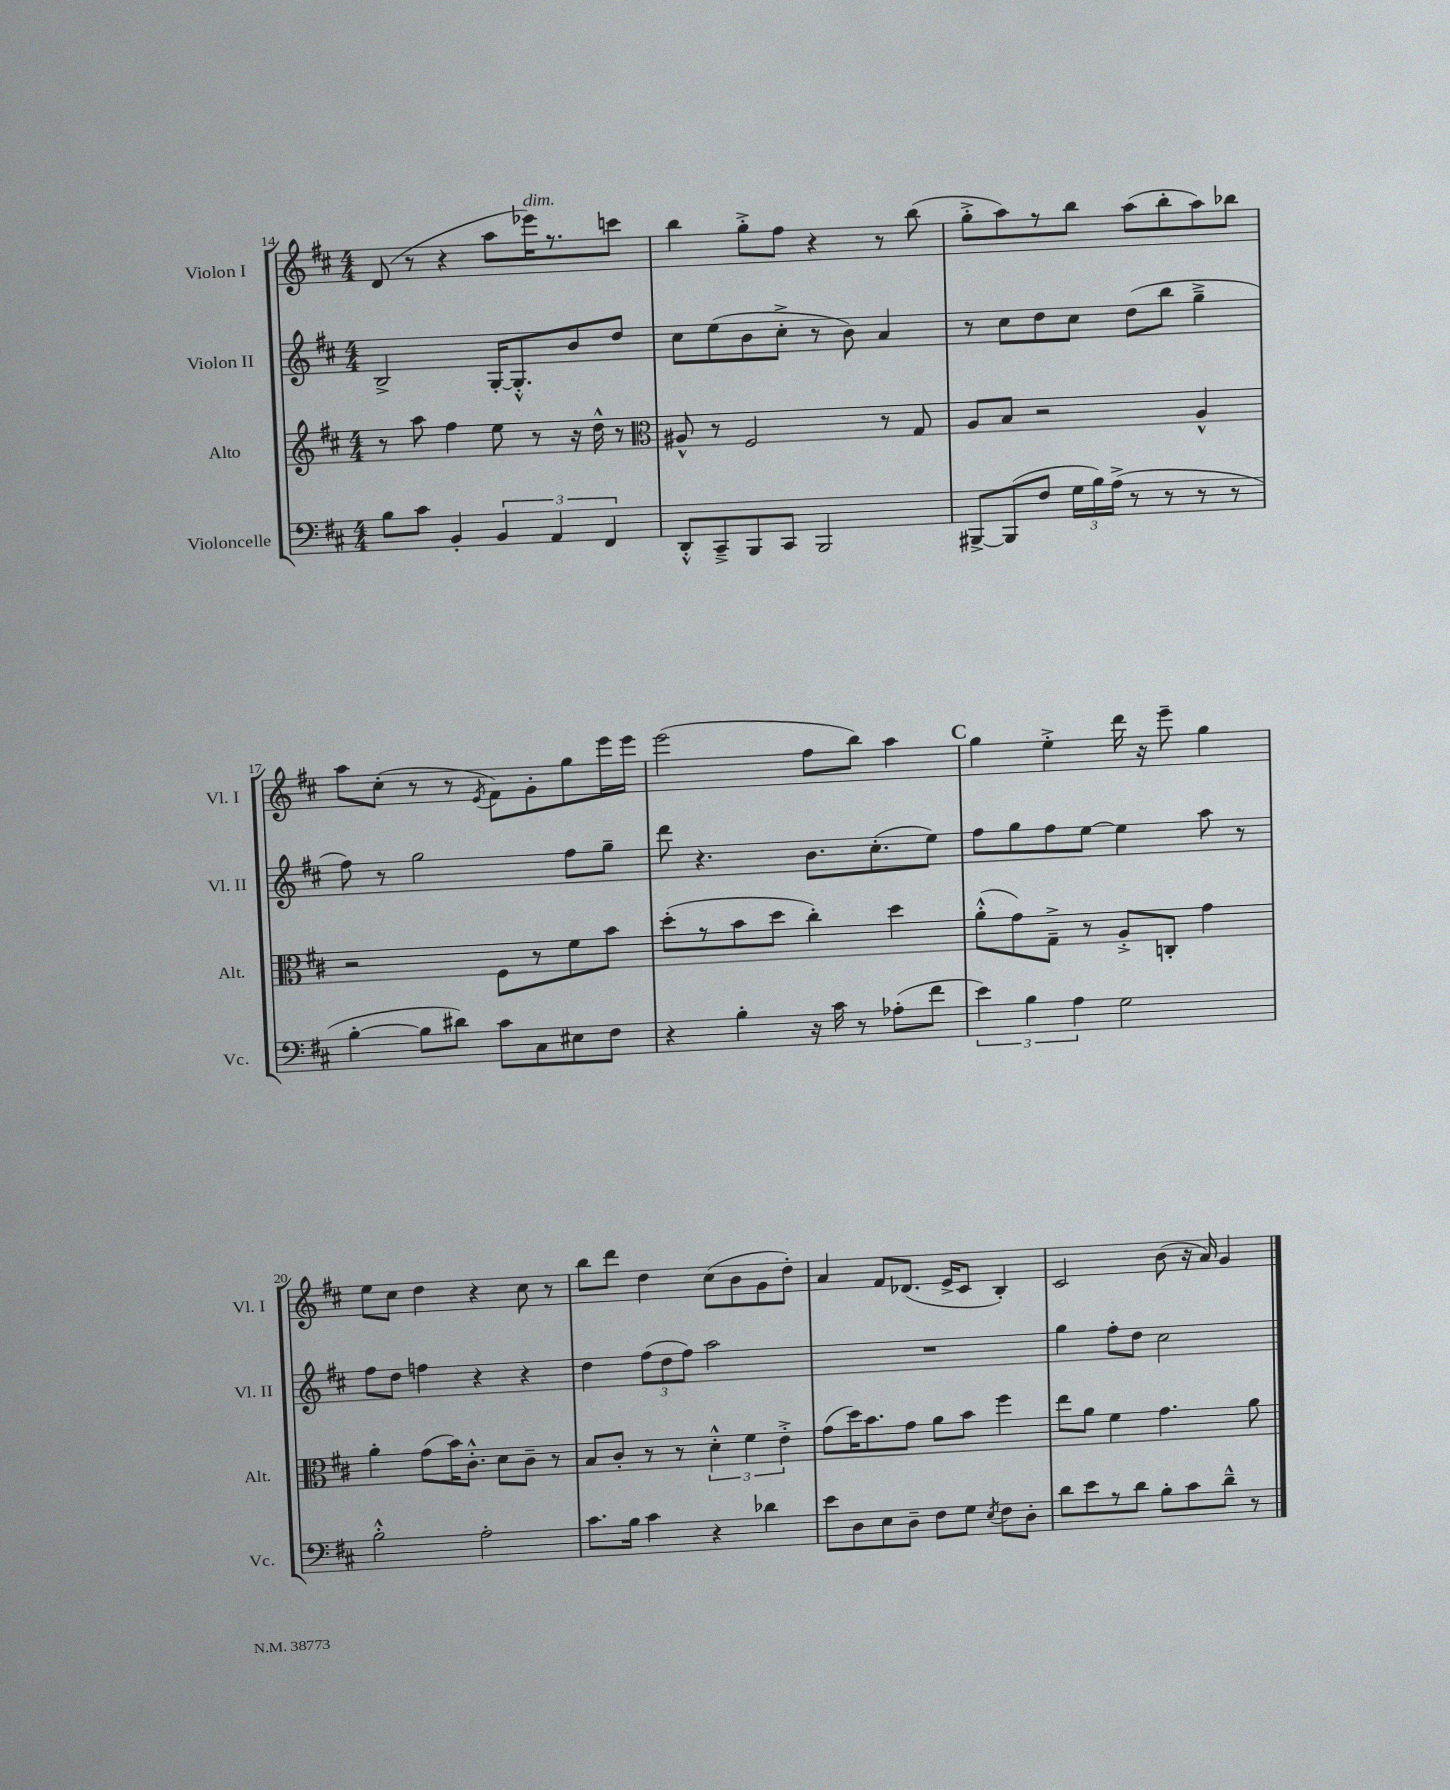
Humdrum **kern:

**kern	**kern	**kern	**kern
*staff4	*staff3	*staff2	*staff1
*clefF4	*clefG2	*clefG2	*clefG2
*k[f#c#]	*k[f#c#]	*k[f#c#]	*k[f#c#]
*M4/4	*M4/4	*M4/4	*M4/4
8B	8r	2B^	(8d
8c#	8aa	.	8r
4BB'	4ff#	.	4r
6BB	8ee	[16G'	8aa
.	.	8.G'^^]	.
.	8r	.	16eee-)
6AA	.	.	.
.	.	.	8.r
.	16r	8b	.
.	16dd^^	.	.
6FF#	.	.	.
.	8r	8dd	8ccc
=	=	=	=
*	*clefC3	*	*
8DD'^^	8A#^^	8cc#	4bb
8CC#~^	8r	(8ee	.
8BBB	2F#	8b	8gg'^
8CC#	.	8cc#'^	8ff#
2BBB	.	8r	4r
.	.	8b)	.
.	8r	4a	8r
.	8G	.	(8bb
=	=	=	=
[8BBB#^	8A	8r	8gg'^
(8BBB#]	8B	8cc#	8aa)
8F#	2r	8dd	8r
24G	.	8cc#	8bb
24B)	.	.	.
(24A^	.	.	.
8r	.	(8dd	(8aa
8r	.	8bb	8bb'
8r	4A^^	4gg~^	8aa)
8r	.	.	8bb-
=	=	=	=
[4B'	2r	8ff#)	8aa
.	.	8r	(8cc#'
8B]	.	2gg	8r
8d#)	.	.	8r
.	.	.	8qe
8c#	8F#	.	8f#)
8C#	8r	.	8g'
8E#	8f#	8ff#	8gg
8F#	8b	8gg~	16eee
.	.	.	16eee
=	=	=	=
4r	(8dd'	8ddd	(2eee
.	8r	4.r	.
4B'	8b	.	.
.	8dd	.	.
16r	4cc#')	8.b	8ff#
16c#	.	.	.
8r	.	.	8bb)
.	.	(8.cc#'	.
(8A-'	4dd	.	4aa
8f#	.	8ee)	.
=	=	=	=
6e)	(8a'^^	8ff#	4gg
.	8g)	8gg	.
6B	.	.	.
.	8G~^	8ff#	4ee'^
6A	.	.	.
.	8r	[8ee	.
2G	8A'^	4ee]	16ddd
.	.	.	16r
.	8C'	.	8eee~
.	4g	8aa	4gg
.	.	8r	.
=	=	=	=
2B'^^	4a'	8ff#	8ee
.	.	8dd	8cc#
.	(8g	4ff	4dd
.	16b)	.	.
.	8.c#'^^	.	.
2A'	.	4r	4r
.	8d	.	.
.	8c#~	4r	8cc#
.	8r	.	8r
=	=	=	=
8.c#	8B	4dd	8bb
.	8c#'	.	8ddd
16B	.	.	.
4c#	8r	(12ff#	4dd
.	.	12dd	.
.	8r	.	.
.	.	12ff#)	.
4r	6d'^^	2aa	(8cc#
.	.	.	8b
.	6f#	.	.
4d-	.	.	8g
.	6e'^	.	.
.	.	.	8dd')
=	=	=	=
8e	(8g	1r	4a
8D	16dd)	.	.
.	8.b	.	.
8E	.	.	8f#
8D~	8g	.	(8.d-
8F#	8a	.	.
.	.	.	16e^
8G	8b	.	8c#
8qE	.	.	.
8F#	4ff#	.	4B')
8D'	.	.	.
=	=	=	=
8d	8ee	4gg	2c#
8e	8a	.	.
8r	4f#	8ff#'	.
8d	.	8dd	.
8B'	4.g	2cc#	(8b
8c#	.	.	16r
.	.	.	16a)
8d~^^	.	.	4g
8r	8a	.	.
==	==	==	==
*-	*-	*-	*-
